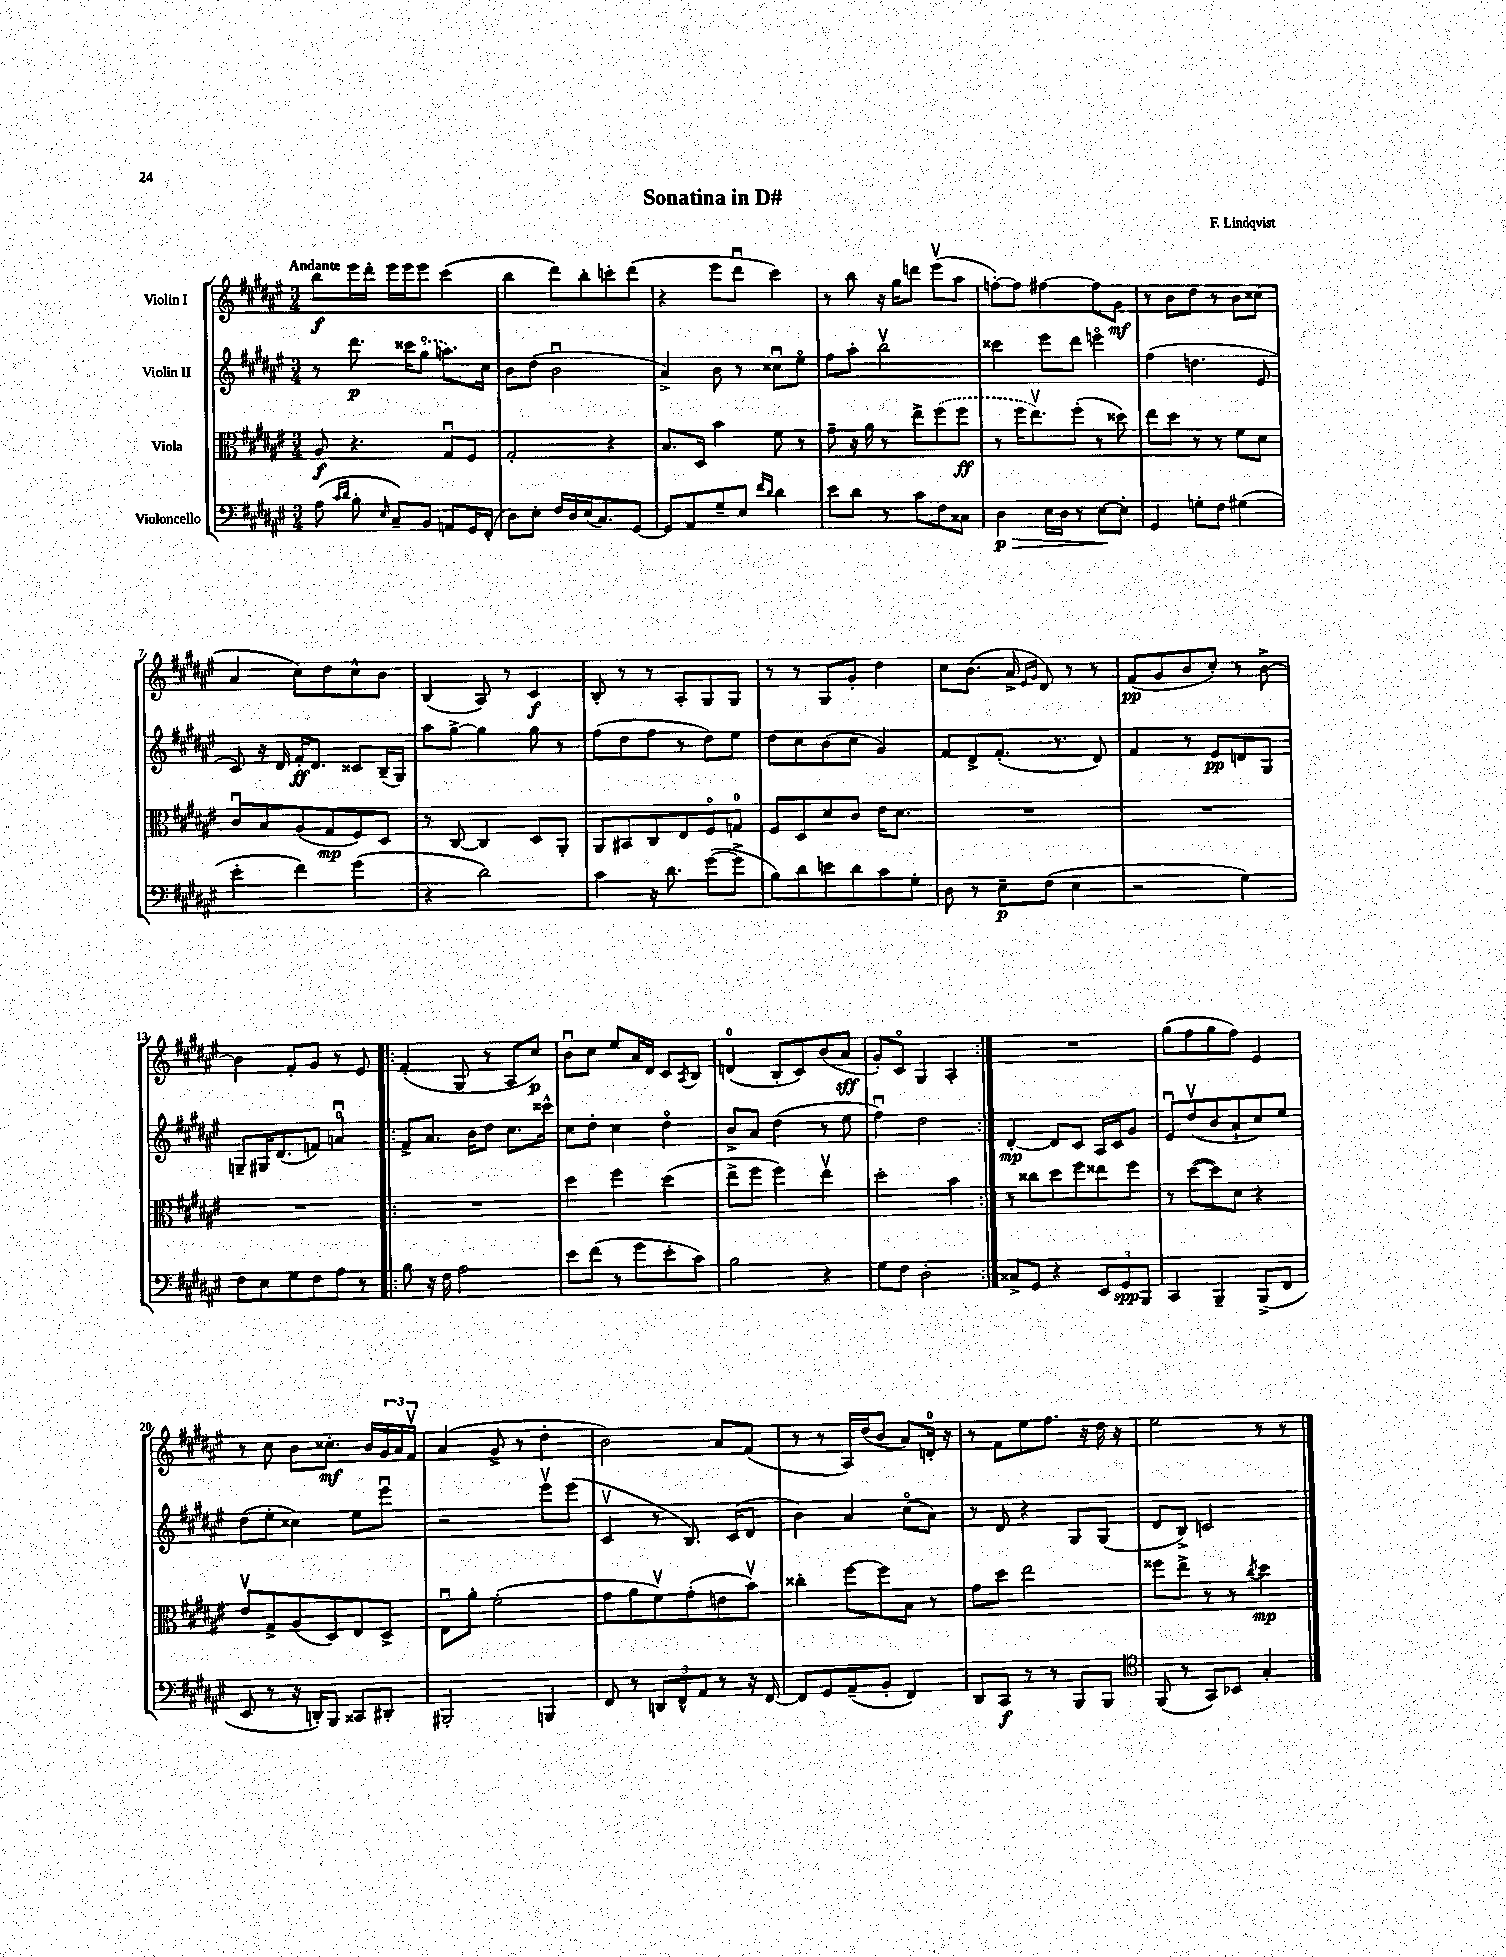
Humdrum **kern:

**kern	**kern	**kern	**kern
*staff4	*staff3	*staff2	*staff1
*clefF4	*clefC3	*clefG2	*clefG2
*k[f#c#g#d#a#e#]	*k[f#c#g#d#a#e#]	*k[f#c#g#d#a#e#]	*k[f#c#g#d#a#e#]
*M3/4	*M3/4	*M3/4	*M3/4
(8A#	8A#	8r	8bb
16qqc#	.	.	.
16qqd#	.	.	.
8B'	4.r	8.ddd#	16eee#
.	.	.	16ddd#'
16qqE#	.	.	.
8C#~)	.	.	16eee#
.	.	16ccc##	16eee#
8BB	.	(8gg#o	8eee#
8AA	8G#u	8.aa)	(4ccc#
16GG#	8F#	.	.
(16FF#'	.	16cc#	.
=	=	=	=
8D#)	2G#'	8b	4bb
8E#'	.	(8dd#	.
16F#	.	2bu	8ddd#)
16D#	.	.	.
(16E#	.	.	8bb'
8.C#)	.	.	.
.	4r	.	8ccc'
[8GG#	.	.	(8ddd#
=	=	=	=
8GG#]	8.B	4a#^)	4r
8AA#	.	.	.
.	16D#	.	.
8G#~	4b	8b	8eee#
8E#	.	8r	8ddd#u
16qqf#	.	.	.
16qqd#	.	.	.
4d#	8f#	8cc##u	4ccc#)
.	8r	8ee#o	.
=	=	=	=
8e#	8g#~	8ff#	8r
8d#	16r	8aa#'	8bb
.	16a#	.	.
8r	8r	2bbv	16r
.	.	.	16gg#
8c#	8ee#^	.	8ddd
8F#	(8ff#	.	(8eee#v
8C##	8ff#	.	8aa#
=	=	=	=
4D#	8r	4ccc##	[8ff')
.	16ff#	.	8ff]
.	8.ee#v)	.	.
16E#	.	8eee#	[4ff#
16D#	.	.	.
8r	(8ff#'	8ddd#	.
[8E#	8r	4eeeo	8ff#]
8E#']	8dd##)	.	8g#
=	=	=	=
4GG#	8ee#	(4ff#	8r
.	8dd#	.	8b
8G'	8r	4.dd	8dd#
8F#	8r	.	8r
(4G#	8f#	.	8b
.	8d#	8e#	(8cc##
=	=	=	=
4e#'	8c#u	8c#)	4a#
.	8B	16r	.
.	.	16d#	.
4f#)	(8A#	16f#'	8cc#)
.	.	8.d#	.
.	8G#	.	8dd#
(4g#	8F#)	8c##	8cc#^^
.	8D#	(16B~	8b
.	.	16G#)	.
=	=	=	=
4r	8r	8aa#	(4B
.	[8C#	[8gg#^	.
2d#)	4C#]	4gg#]	8A#)
.	.	.	8r
.	8D#	8gg#	4c#
.	8AA#'	8r	.
=	=	=	=
4c#	8AA#	(8ff#	8B'
.	8BB#	8dd#	8r
16r	8C#	8ff#	8r
8.d#	.	.	.
.	8E#	8r	8A#'
([8g#	8F#o	8dd#)	8G#
8g#^]	8G	8ee#	8G#
=	=	=	=
8B)	8F#	8dd#	8r
8d#	8D#	8cc#	8r
8e	8d#	(8b	8G#
8d#	8c#	8cc#	8g#'
8c#	16e#	4g#)	4dd#
.	8.d#	.	.
8G#'	.	.	.
=	=	=	=
8D#	2.r	8f#	8cc#
8r	.	8d#^	(8.b
8E#~	.	(8.f#'	.
.	.	.	16a#^
.	.	.	16qqe#
.	.	.	16qqg#
(8F#	.	.	8d#)
.	.	8.r	.
4E#	.	.	8r
.	.	8d#)	8r
=	=	=	=
2r	2.r	4f#	(8f#
.	.	.	8g#
.	.	8r	8b
.	.	8e#	8cc#')
4G#)	.	8d	8r
.	.	8G#	[8b^
=	=	=	=
8F#	2.r	8G~	4b]
8E#	.	16G#	.
.	.	(8.d#	.
8G#	.	.	8f#'
8F#	.	8f)	8g#
8A#	.	4au	8r
8r	.	.	8e#
=!|:	=!|:	=!|:	=!|:
8B	2.r	8f#^	(4f#'
16r	.	8.a#	.
16F#	.	.	.
2A#	.	.	8G#
.	.	16b	.
.	.	8dd#	8r
.	.	8.cc#	8A#
.	.	.	8cc#)
.	.	16ccc##^^	.
=	=	=	=
8e#	4dd#	8cc#	8bu
(8f#	.	8dd#'	8cc#
8r	4ff#	4cc#	8ee#
8g#	.	.	16a#
.	.	.	16d#
8e#'	(4dd#	4dd#o	8c#
.	.	.	8qA#
8c#)	.	.	8B
=	=	=	=
2B	8ee#^	8b^	(4d
.	8ff#	8a#	.
.	4ff#)	(4dd#	8B'
.	.	.	8c#)
4r	4ee#v	8r	(8b
.	.	8ee#	8a#
=	=	=	=
8G#	2dd#'	4ff#u)	8g#')
8F#	.	.	8c#o
2D#'	.	2dd#	4G#
.	4b	.	4A#'
=:|!	=:|!	=:|!	=:|!
8C##^	8r	[4d#'	2.r
8GG#	8cc##	.	.
4r	8dd#	8d#]	.
.	8ff#	8c#	.
12EE#	8ee##	16A#	.
.	.	16c#	.
12GG#	.	.	.
.	8ff#	8g#	.
12BBB	.	.	.
=	=	=	=
4CC#	8r	8e#u	(8gg#
.	([8dd#	(8dd#v	8ff#
4BBB~	8dd#])	8b	8gg#
.	8d#	8a#`	8ff#)
(8BBB^	4r	8cc#)	4e#
8FF#	.	8ee#	.
=	=	=	=
8EE#	8e#v	(8dd#	8r
8r	8G#^	8ee#'	8cc#
16r	(8A#	4cc##)	8b
16DD')	.	.	.
8BBB	8D#)	.	8.cc##'
8CC##	8E#	8ee#	.
.	.	.	16b
8DD#'	8D#^	8eee#u	24g#
.	.	.	24a#
.	.	.	24f#v
=	=	=	=
2BBB#'	8E#u	2r	(4a#
.	8a#'	.	.
.	(2f#'	.	8g#^
.	.	.	8r
4BBB	.	8eee#v	4dd#'
.	.	(8eee#	.
=	=	=	=
8FF#	8g#	4c#v	2b)
8r	8a#	.	.
12DD	8f#v)	8r	.
12FF#^^	.	.	.
.	(8g#'	8.B)	.
12AA#	.	.	.
8r	8e	.	8a#
.	.	(16c#	.
16r	8bv)	8d#	(8f#
[16FF#	.	.	.
=	=	=	=
8FF#]	4cc##'	4b)	8r
8GG#	.	.	8r
(8AA#~	[8ff#	4a#	16A#)
.	.	.	(16dd#
8BB'	8ff#]	.	8b
4FF#)	8B	(8cc#o	8a#)
.	8r	8a#)	16d'
.	.	.	16r
=	=	=	=
8DD#	8g#	8r	8r
8CC#	8dd#	8d#	8f#
8r	2ee#	4r	8ee#
8r	.	.	8.ff#
8BBB	.	8G#	.
.	.	.	16r
8BBB	.	(8G#	16dd#
.	.	.	16r
=	=	=	=
*clefC4	*	*	*
(8FF#	8ff##	8d#	2ee#
8r	8ee#^	8B^)	.
8GG#)	8r	2c	.
8BB-	8r	.	.
.	8qcc#	.	.
4G#'	4dd#	.	8r
.	.	.	8r
==	==	==	==
*-	*-	*-	*-
